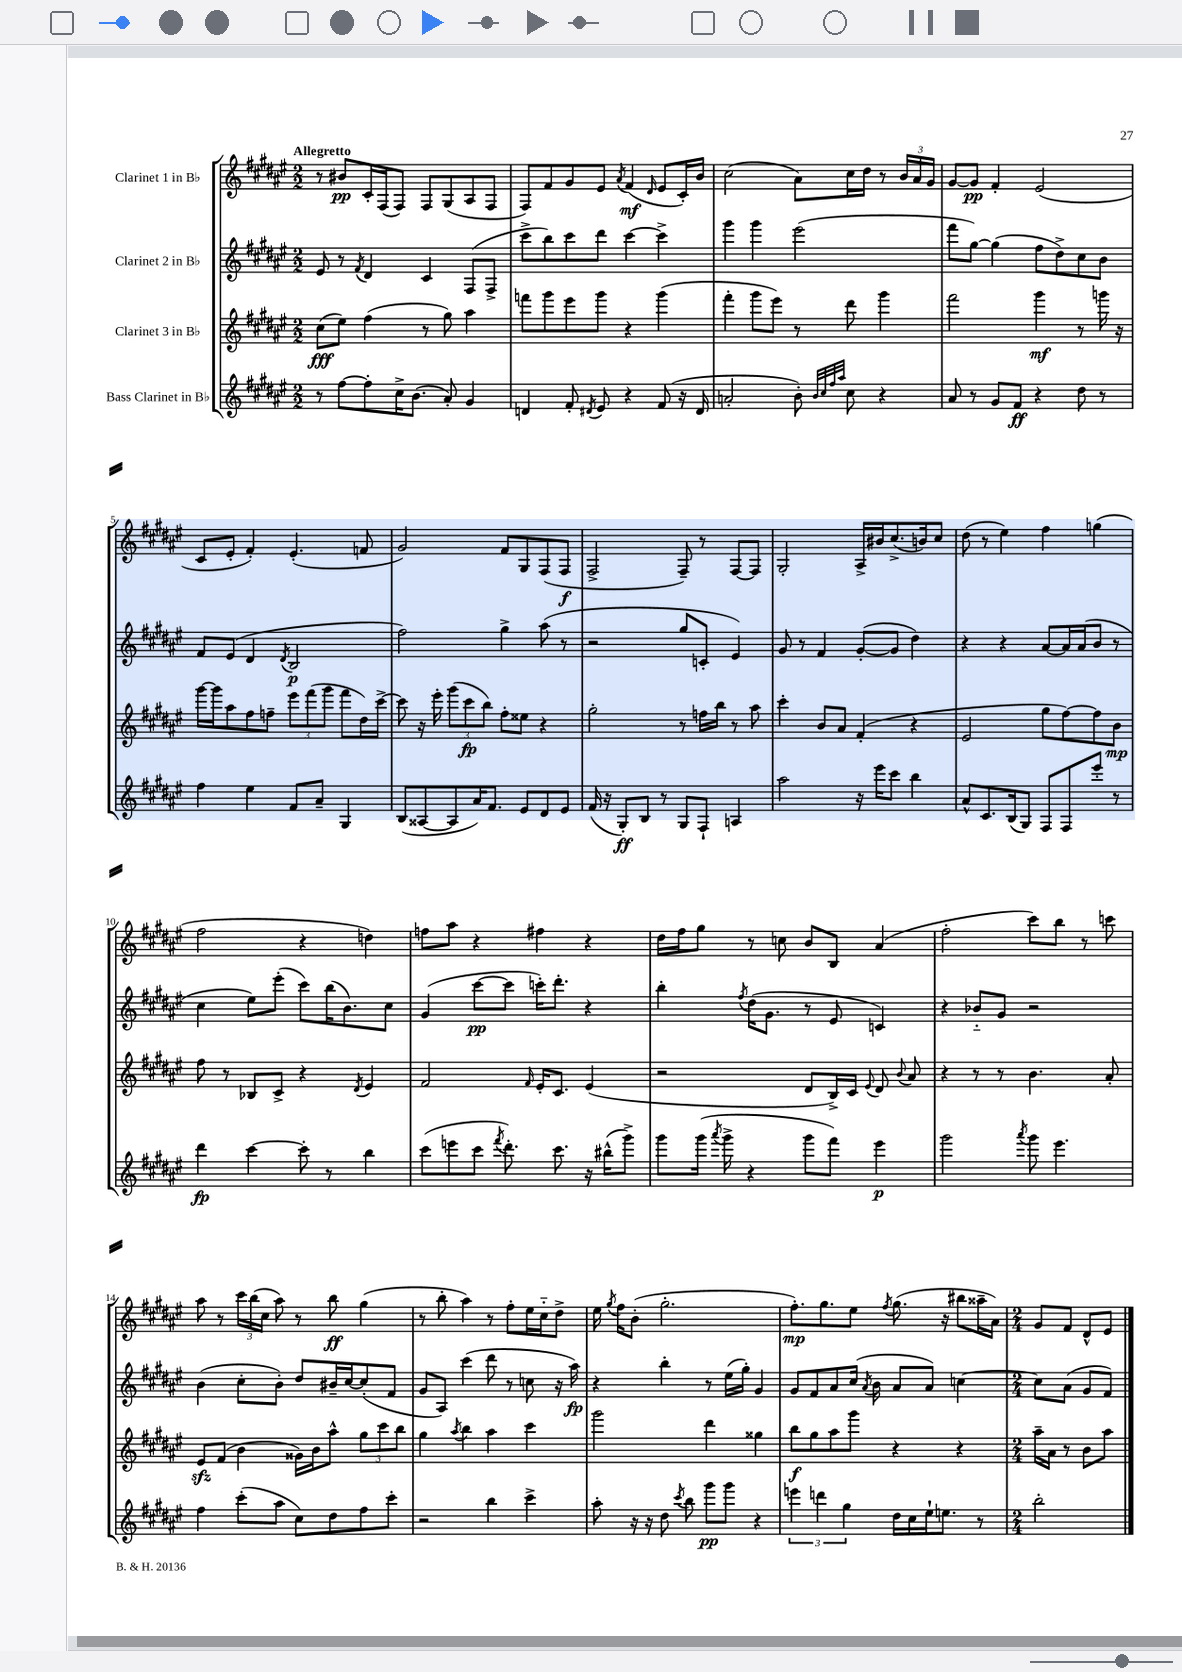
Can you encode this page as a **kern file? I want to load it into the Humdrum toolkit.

**kern	**dynam	**kern	**dynam	**kern	**dynam	**kern	**dynam
*part4	*part4	*part3	*part3	*part2	*part2	*part1	*part1
*staff4	*staff4	*staff3	*staff3	*staff2	*staff2	*staff1	*staff1
*I"Bass Clarinet in B♭	*	*I"Clarinet 3 in B♭	*	*I"Clarinet 2 in B♭	*	*I"Clarinet 1 in B♭	*
*clefG2	*	*clefG2	*	*clefG2	*	*clefG2	*
*k[f#c#g#d#a#e#]	*	*k[f#c#g#d#a#e#]	*	*k[f#c#g#d#a#e#]	*	*k[f#c#g#d#a#e#]	*
*M2/2	*	*M2/2	*	*M2/2	*	*M2/2	*
=1	=1	=1	=1	=1	=1	=1	=1
!	!	!	!	!	!	!LO:TX:a:B:t=Allegretto	!
8r	.	(8cc#\L	fff	8e#/	.	8r	.
[8ff#\L	.	8ee#\J)	.	8r	.	8b#X/L	pp
.	.	.	.	8qf#/	.	.	.
8ff#'\]	.	(4ff#\	.	4d#/	.	16c#'/L	.
.	.	.	.	.	.	(16F#/J	.
16cc#^\K	.	.	.	.	.	8F#/J)	.
(8.b\J	.	.	.	.	.	.	.
.	.	8r	.	4c#/	.	8F#/L	.
8a#'/)	.	8gg#\)	.	.	.	(8G#/	.
4g#/	.	4aa#\	.	(8F#/L	.	8A#/	.
.	.	.	.	8F#^/J	.	8F#/J	.
=2	=2	=2	=2	=2	=2	=2	=2
4dn/	.	8fffn\L	.	8ccc#^\L	.	8F#/L)	.
.	.	8ggg#\	.	8bb\)	.	8f#/	.
8f#'/	.	8eee#\	.	8ccc#\	.	8g#/	.
8qd#X/	.	.	.	.	.	.	.
8e#/	.	8ggg#\J	.	8ddd#\J	.	8e#/J	.
.	.	.	.	.	.	8qa#/	.
4r	.	4r	.	[4ccc#\	.	(4f#/	mf
.	.	.	.	.	.	16qqd#/	.
(8f#/	.	(4ggg#\	.	4ccc#^\]	.	8e#/L	.
16r	.	.	.	.	.	16c#'/L)	.
16d#/	.	.	.	.	.	16b/JJ	.
=3	=3	=3	=3	=3	=3	=3	=3
2an'/	.	4fff#'\	.	4ggg#\	.	(2cc#\	.
.	.	8ggg#\L	.	4ggg#\	.	.	.
.	.	8eee#\J)	.	.	.	.	.
8b'\)	.	8r	.	(2eee#\	.	8a#\L)	.
32qqb/LLL	.	.	.	.	.	.	.
32qqcc#/	.	.	.	.	.	.	.
32qqff#/	.	.	.	.	.	.	.
32qqaa#/JJJ	.	.	.	.	.	.	.
8cc#\	.	8ddd#\	.	.	.	16cc#\L	.
.	.	.	.	.	.	16dd#\JJ	.
4r	.	4ggg#\	.	.	.	8r	.
.	.	.	.	.	.	24b/LL	.
.	.	.	.	.	.	24a#/	.
.	.	.	.	.	.	24g#/JJ	.
=4	=4	=4	=4	=4	=4	=4	=4
8a#/	.	2fff#\	.	8fff#\L	.	[8g#/L	.
8r	.	.	.	[8gg#\J)	.	8g#/J]	pp
8g#/L	.	.	.	(4gg#\]	.	4f#'/	.
8f#/J	ff	.	.	.	.	.	.
4r	.	4ggg#\	mf	8ff#\L	.	(2e#/	.
.	.	.	.	8dd#^\)	.	.	.
8dd#\	.	8r	.	8cc#\	.	.	.
8r	.	16gggn\	.	8b\J	.	.	.
.	.	16r	.	.	.	.	.
!!LO:LB:g=z
=5	=5	=5	=5	=5	=5	=5	=5
4ff#\	.	[16ggg#\LL	.	8f#/L	.	8c#/L	.
.	.	16ggg#\J]	.	.	.	.	.
.	.	8aa#\	.	(8e#/J	.	8e#'/J	.
4ee#\	.	8ff#\	.	4d#/	.	4f#'/)	.
.	.	8ffn~\J	.	.	.	.	.
.	.	.	.	8qd#/	.	.	.
8f#/L	.	12eee#\L	.	2B/	p	(4.e#'/	.
.	.	(12fff#\	.	.	.	.	.
8a#~/J	.	.	.	.	.	.	.
.	.	12ggg#\J	.	.	.	.	.
4G#/	.	8fff#\L	.	.	.	.	.
.	.	16dd#\L)	.	.	.	8fn/	.
.	.	[16ccc#^\JJ	.	.	.	.	.
=6	=6	=6	=6	=6	=6	=6	=6
(8B/L	.	8ccc#\]	.	2ff#\)	.	2g#/)	.
[8A##X/	.	16r	.	.	.	.	.
.	.	16eee#'\	.	.	.	.	.
8A##/]	.	(12ggg#\L	.	.	.	.	.
.	.	12ccc#\	fp	.	.	.	.
16a#/K)	.	.	.	.	.	.	.
.	.	12bb\J)	.	.	.	.	.
8.f#/J	.	.	.	.	.	.	.
.	.	8ff#'\L	.	4gg#^\	.	8f#/L	.
8e#/L	.	8ee##X\J	.	.	.	8G#/	.
8d#/	.	4r	.	(8aa#\	.	(8F#/	.
8e#/J	.	.	.	8r	.	8F#/J	f
=7	=7	=7	=7	=7	=7	=7	=7
(16f#/	.	2gg#'\	.	2r	.	2F#^/	.
16r	.	.	.	.	.	.	.
8G#'/L)	ff	.	.	.	.	.	.
8B/J	.	.	.	.	.	.	.
8r	.	.	.	.	.	.	.
8G#/L	.	8r	.	8gg#/L	.	8F#~/)	.
8F#`/J	.	16ffn\LL	.	8cn'/J	.	8r	.
.	.	16bb\JJ	.	.	.	.	.
4An/	.	8r	.	4e#/)	.	[8F#/L	.
.	.	8aa#\	.	.	.	8F#/J]	.
=8	=8	=8	=8	=8	=8	=8	=8
2aa#\	.	4ccc#'\	.	8g#/	.	2G#'/	.
.	.	.	.	8r	.	.	.
.	.	8b/L	.	4f#/	.	.	.
.	.	8a#/J	.	.	.	.	.
16r	.	(4f#'/	.	([8g#'/L	.	16A#^/LL	.
16eee#\KL	.	.	.	.	.	16b#X/J	.
8ccc#\J	.	.	.	8g#/J]	.	(8.cc#^/	.
4bb\	.	4r	.	4dd#\)	.	.	.
.	.	.	.	.	.	16bn/k)	.
.	.	.	.	.	.	8cc#/J	.
=9	=9	=9	=9	=9	=9	=9	=9
8a#^^/L	.	2e#/	.	4r	.	(8dd#\	.
8.c#/	.	.	.	.	.	8r	.
.	.	.	.	4r	.	4ee#\)	.
(16B/k	.	.	.	.	.	.	.
8G#/J)	.	.	.	.	.	.	.
8F#/L	.	8gg#\L	.	[8a#/L	.	4ff#\	.
8F#/	.	[8ff#\)	.	16a#/L]	.	.	.
.	.	.	.	(16a#/J	.	.	.
8eee#'/J	.	8ff#\]	.	8b/J	.	(4ggn\	.
8r	.	8b\J	mp	8r	.	.	.
!!LO:LB:g=z
=10	=10	=10	=10	=10	=10	=10	=10
4ddd#\	fp	8ff#\	.	4cc#\	.	2ff#\	.
.	.	8r	.	.	.	.	.
[4ccc#\	.	8B-X/L	.	8ee#\L)	.	.	.
.	.	8c#^/J	.	(8eee#'\J	.	.	.
8ccc#'\]	.	4r	.	8ccc#\L)	.	4r	.
8r	.	.	.	(16bb\K	.	.	.
.	.	.	.	8.b\)	.	.	.
.	.	8qd#/	.	.	.	.	.
4bb\	.	4e#/	.	.	.	4ddn\)	.
.	.	.	.	8cc#\J	.	.	.
=11	=11	=11	=11	=11	=11	=11	=11
(8ccc#\L	.	2f#/	.	(4g#/	.	8ffn\L	.
8eeen\	.	.	.	.	.	8aa#\J	.
8ccc#\J	.	.	.	[8ccc#\L	pp	4r	.
8qfff#/	.	.	.	.	.	.	.
8.ddd#'\)	.	.	.	8ccc#\J]	.	.	.
.	.	16qqf#/	.	.	.	.	.
.	.	16e#'/KL	.	16cccn'\KL)	.	4ff#X\	.
8.ccc#\	.	8.c#/J	.	8.ddd#'\J	.	.	.
16r	.	(4e#/	.	4r	.	4r	.
(16bb#X^^\KL	.	.	.	.	.	.	.
8ggg#^\J)	.	.	.	.	.	.	.
=12	=12	=12	=12	=12	=12	=12	=12
8ggg#\L	.	2r	.	4bb'\	.	16dd#\LL	.
.	.	.	.	.	.	16ff#\J	.
(16ggg#\Jk	.	.	.	.	.	8gg#\J	.
8qaaa#/	.	.	.	.	.	.	.
16ggg#^\	.	.	.	.	.	.	.
.	.	.	.	8qff#/	.	.	.
4r	.	.	.	(16dd#\KL	.	8r	.
.	.	.	.	8.g#\J	.	.	.
.	.	.	.	.	.	8ccn\	.
8ggg#\L	.	8d#/L	.	8r	.	8b/L	.
8fff#\J)	.	16B^/L)	.	8e#/	.	8B/J	.
.	.	16c#/JJ	.	.	.	.	.
.	.	8qqe#/	.	.	.	.	.
4eee#\	p	8d#/	.	4cn/)	.	(4a#/	.
.	.	8qqb/	.	.	.	.	.
.	.	8a#/	.	.	.	.	.
=13	=13	=13	=13	=13	=13	=13	=13
2ggg#\	.	4r	.	4r	.	2ff#'\	.
.	.	8r	.	8b-X/L	.	.	.
.	.	8r	.	8g#/J	.	.	.
8qaaa#/	.	.	.	.	.	.	.
8ggg#\	.	4.b\	.	2r	.	8ccc#\L)	.
4.eee#\	.	.	.	.	.	8bb\J	.
.	.	.	.	.	.	8r	.
.	.	8a#'/	.	.	.	8cccn\	.
!!LO:LB:g=z
=14	=14	=14	=14	=14	=14	=14	=14
4ff#\	.	8e#zz/L	.	(4b\	.	8aa#\	.
.	.	(8f#/J	.	.	.	8r	.
(8ccc#'\L	.	4b\	.	8cc#'\L	.	24ccc#\LL	.
.	.	.	.	.	.	(24bb\	.
.	.	.	.	.	.	24cc#\JJ	.
8aa#\J	.	.	.	8b'\J)	.	8aa#\)	.
8cc#\L)	.	16g##X\LL)	.	8dd#/L	.	8r	.
.	.	16b\J	.	.	.	.	.
8dd#\	.	8aa#^^\J	.	16b#X~/L	.	8bb\	ff
.	.	.	.	[16cc#/J	.	.	.
8ff#\	.	12gg#\L	.	(8cc#'/]	.	(4gg#\	.
.	.	12ccc#\	.	.	.	.	.
8ccc#'\J	.	.	.	8f#/J	.	.	.
.	.	12bb\J	.	.	.	.	.
=15	=15	=15	=15	=15	=15	=15	=15
2r	.	4gg#\	.	8g#/L	.	8r	.
.	.	.	.	8A#/J)	.	8bb'\	.
.	.	8qaa#/	.	.	.	.	.
.	.	4bb\	.	(4ccc#\	.	4aa#\)	.
4bb\	.	4aa#\	.	8ddd#\	.	8r	.
.	.	.	.	8r	.	8ff#'\L	.
4ccc#^\	.	4ccc#\	.	8ccn\	.	16ee#\L	.
.	.	.	.	.	.	16cc#\J	.
.	.	.	.	16r	.	8dd#^\J	.
.	.	.	.	16aa#\)	fp	.	.
=16	=16	=16	=16	=16	=16	=16	=16
8aa#'\	.	2ggg#\	.	4r	.	16ee#\	.
.	.	.	.	.	.	8qgg#/	.
.	.	.	.	.	.	16ff#\KL	.
16r	.	.	.	.	.	(8b'\J	.
16r	.	.	.	.	.	.	.
8dd#\	.	.	.	4bb'\	.	2.gg#'\	.
8qccc#/	.	.	.	.	.	.	.
8bb\	.	.	.	.	.	.	.
8ggg#\L	pp	4ddd#\	.	8r	.	.	.
8ggg#\J	.	.	.	(16ee#\LL	.	.	.
.	.	.	.	16gg#'\JJ)	.	.	.
4r	.	4gg##X\	.	4g#/	.	.	.
=17	=17	=17	=17	=17	=17	=17	=17
6eeen\	.	8bb\L	f	8g#/L	.	8.ff#'\L)	mp
.	.	8gg#\	.	8f#/	.	.	.
6dddn\	.	.	.	.	.	.	.
.	.	.	.	.	.	8.gg#\	.
.	.	8aa#\	.	8a#/	.	.	.
6gg#\	.	.	.	.	.	.	.
.	.	8ggg#\J	.	(16cc#/Jk	.	8ee#\J	.
.	.	.	.	8qa#/	.	.	.
.	.	.	.	16b\	.	.	.
.	.	.	.	.	.	8qff#/	.
16dd#\LL	.	4r	.	8a#/L	.	(8.gg#\	.
16cc#\	.	.	.	.	.	.	.
16ee#`\J	.	.	.	8a#/J)	.	.	.
8.een\J	.	.	.	.	.	16r	.
.	.	4r	.	[4ccn\	.	8bb#X\L	.
8r	.	.	.	.	.	16aa##X~\L	.
.	.	.	.	.	.	16a#\JJ)	.
=18	=18	=18	=18	=18	=18	=18	=18
*M2/4	*	*M2/4	*	*M2/4	*	*M2/4	*
2bb'\	.	16aa#~\LL	.	8cc\L]	.	8g#/L	.
.	.	16a#\JJ	.	.	.	.	.
.	.	8r	.	(8a#\J	.	8f#/J	.
.	.	8b\L	.	8g#/L	.	8d#^^/L	.
.	.	8aa#\J	.	8f#/J)	.	8e#/J	.
==	==	==	==	==	==	==	==
*-	*-	*-	*-	*-	*-	*-	*-
